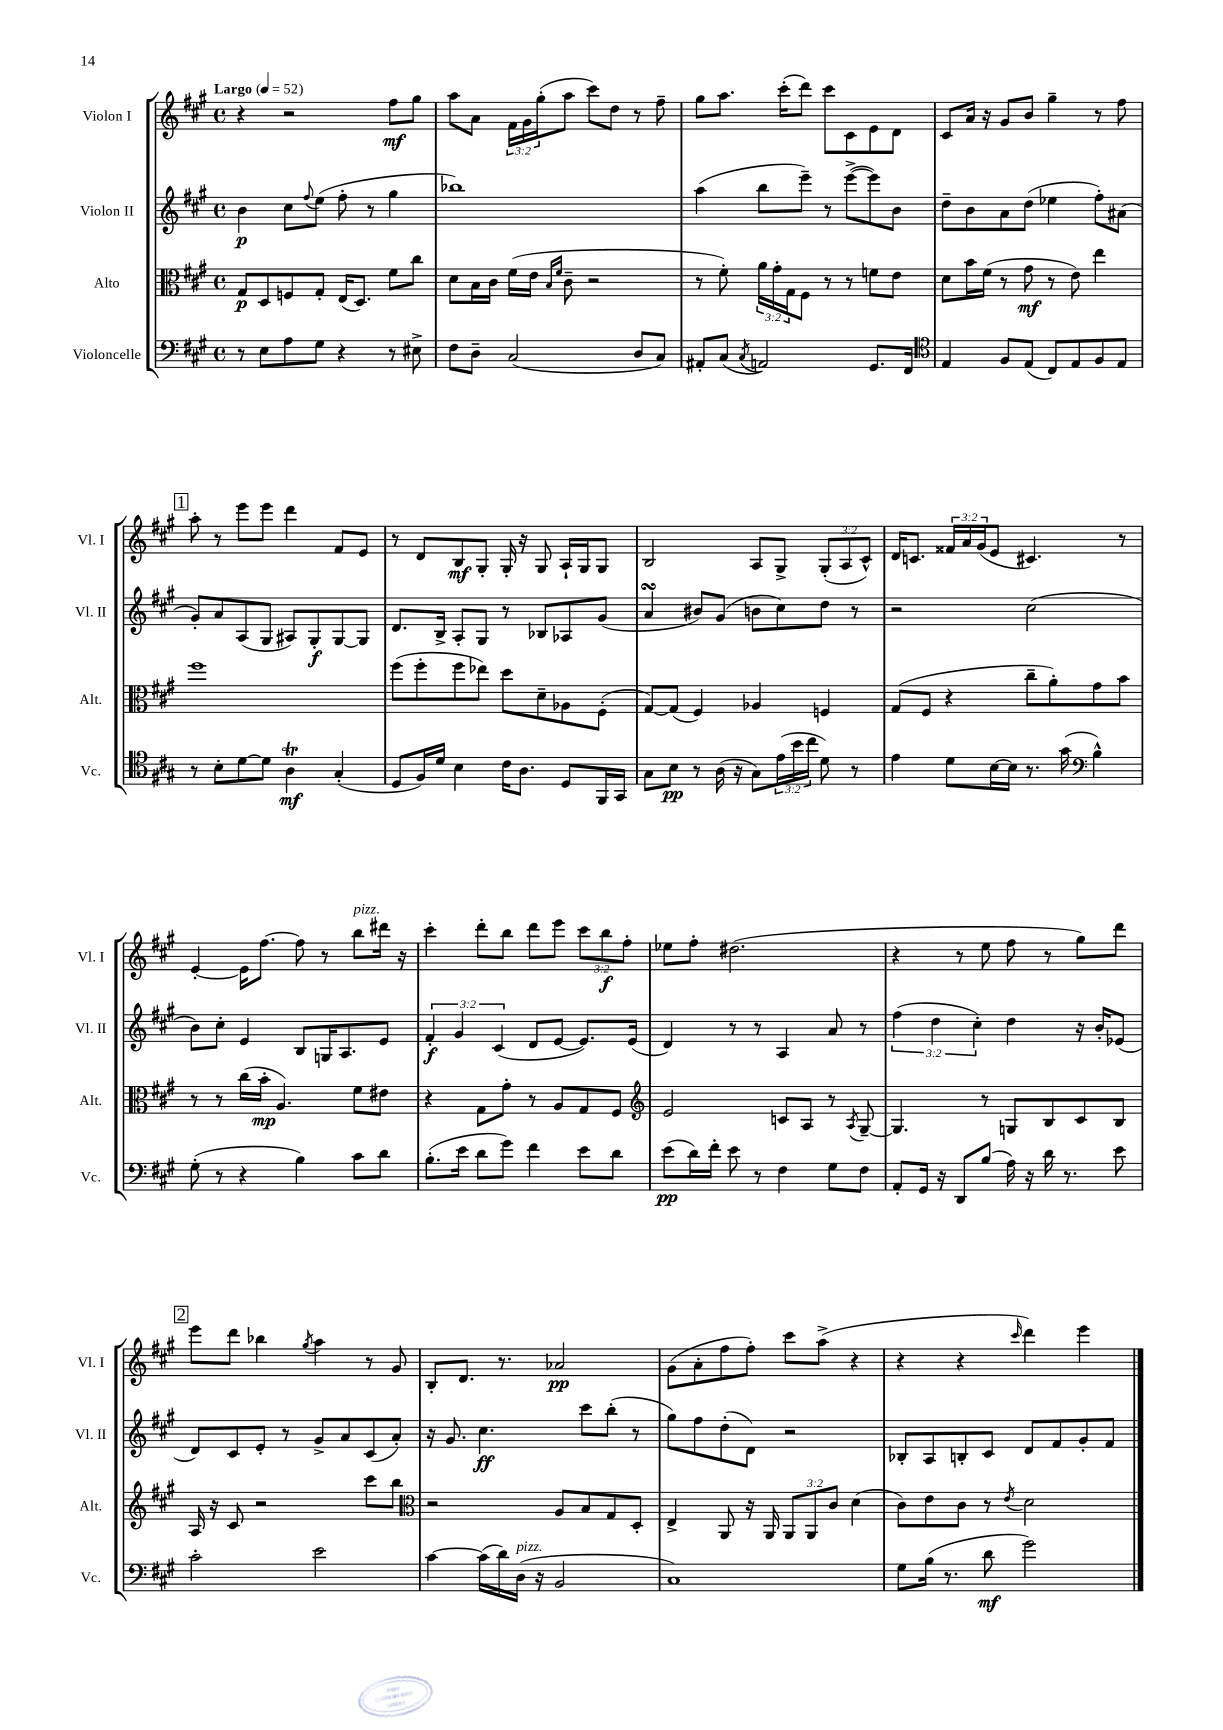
<<
\new StaffGroup <<
\new Staff = "s0" \with { instrumentName = "Violon I" shortInstrumentName = "Vl. I" } {
    \clef treble \key a \major \defaultTimeSignature \time 4/4 \override Staff.TupletNumber.text = #tuplet-number::calc-fraction-text \tempo "Largo" 4 = 52
    r4 r2 fis''8\mf gis''8 |
    a''8 a'8 \tuplet 3/2 { fis'16 gis'16 gis''16-.( } a''8 cis'''8) d''8 r8 fis''8-- |
    gis''8 a''8. cis'''16-.( d'''8) cis'''8 cis'8 e'8 d'8 |
    cis'8 a'16 r16 gis'8 b'8 gis''4-- r8 fis''8 |
    \mark \markup { \box "1" } a''8-. r8 e'''8 e'''8 d'''4 fis'8 e'8 |
    r8 d'8 b8\mf gis8-. gis16-. r16 gis8 a16-! gis16 gis8 |
    b2 a8 gis8-> \tuplet 3/2 { gis8-.( a8 cis'8-^) } |
    d'16 c'8. \tuplet 3/2 { fisis'16 a'16 gis'16( } e'8 cis'4.) r8 |
    e'4~-. e'16 fis''8.~ fis''8 r8 b''8^\markup { \italic "pizz." } dis'''16 r16 |
    cis'''4-. d'''8-. b''8 d'''8 e'''8 \tuplet 3/2 { cis'''8 b''8\f fis''8-. } |
    ees''8 fis''8-. dis''2.( |
    r4 r8 e''8 fis''8 r8 gis''8) d'''8 |
    \mark \markup { \box "2" } e'''8 d'''8 bes''4 \acciaccatura { gis''8 } a''4 r8 gis'8 |
    b8-. d'8. r8. aes'2\pp |
    gis'8( a'8-. fis''8 fis''8-.) cis'''8 a''8->( r4 |
    r4 r4 \grace { cis'''16 } d'''4) e'''4 \bar "|." |
}
\new Staff = "s1" \with { instrumentName = "Violon II" shortInstrumentName = "Vl. II" } {
    \clef treble \key a \major \defaultTimeSignature \time 4/4 \override Staff.TupletNumber.text = #tuplet-number::calc-fraction-text
    b'4\p cis''8 \appoggiatura { fis''8 } e''8( fis''8-. r8 gis''4 |
    bes''1) |
    a''4( b''8 e'''8--) r8 e'''8~->( e'''8) b'8 |
    d''8-- b'8 a'8 d''8( ees''4 fis''8-.) ais'8( |
    \mark \markup { \box "1" } gis'8-.) a'8 a8( gis8 ais8) gis8-.\f gis8~ gis8 |
    d'8. b16-> a8-. gis8 r8 bes8 aes8 gis'8( |
    a'4\turn bis'8) gis'8( b'8 cis''8) d''8 r8 |
    r2 cis''2( |
    b'8) cis''8-. e'4 b8 g16 a8. e'8 |
    \tuplet 3/2 { fis'4-.\f gis'4 cis'4( } d'8 e'8~ e'8.) e'16( |
    d'4) r8 r8 a4 a'8 r8 |
    \tuplet 3/2 { fis''4( d''4 cis''4-.) } d''4 r16 b'16-. ees'8( |
    \mark \markup { \box "2" } d'8) cis'8 e'8-. r8 gis'8-> a'8 cis'8( a'8-.) |
    r16 gis'8. cis''4.\ff cis'''8 b''8-.( r8 |
    gis''8) fis''8 d''8-.( d'8) r2 |
    bes8-. a8 b8-. cis'8 d'8 fis'8 gis'8-. fis'8 \bar "|." |
}
\new Staff = "s2" \with { instrumentName = "Alto" shortInstrumentName = "Alt." } {
    \clef alto \key a \major \defaultTimeSignature \time 4/4 \override Staff.TupletNumber.text = #tuplet-number::calc-fraction-text
    gis8\p d8 f8 gis8-. e16( d8.) fis'8 cis''8 |
    d'8 b16 cis'16 fis'16( e'16 \grace { b16 fis'16 } cis'8-- r2 |
    r8 fis'8-.) \tuplet 3/2 { a'16 gis'16-. gis16 } fis8 r8 r8 f'8 e'8 |
    d'8 b'16 fis'16( r8 gis'8\mf r8 e'8) e''4 |
    \mark \markup { \box "1" } fis''1 |
    fis''8( fis''8-. fis''8 ees''8) d''8 d'8-- aes8 fis8-.( |
    gis8~) gis8( fis4) aes4 f4 |
    gis8( fis8 r4 cis''8-- a'8-.) gis'8 b'8 |
    r8 r8 cis''16( b'16-.\mp a4.) fis'8 eis'8 |
    r4 gis8 gis'8-. r8 a8 gis8 fis8 |
    \clef treble e'2 c'8 a8 r8 \acciaccatura { a8 } gis8~-- |
    gis4. r8 g8 b8 cis'8 b8 |
    \mark \markup { \box "2" } a16 r16 cis'8 r2 cis'''8 b''8 |
    \clef alto r2 a8 b8 gis8 d8-. |
    e4-> a,8 r16 a,16 \tuplet 3/2 { a,8 a,8 cis'8 } d'4( |
    cis'8) e'8 cis'8 r8 \acciaccatura { e'8 } d'2 \bar "|." |
}
\new Staff = "s3" \with { instrumentName = "Violoncelle" shortInstrumentName = "Vc." } {
    \clef bass \key a \major \defaultTimeSignature \time 4/4 \override Staff.TupletNumber.text = #tuplet-number::calc-fraction-text
    r8 e8 a8 gis8 r4 r8 eis8-> |
    fis8 d8-- cis2( d8 cis8) |
    ais,8-. cis8( \acciaccatura { cis8 } a,2) gis,8. fis,16 |
    \clef tenor e4 fis8 e8( cis8) e8 fis8 e8 |
    \mark \markup { \box "1" } r8 b8-. d'8~ d'8 a4\trill\mf gis4-.( |
    d8 fis16) d'16 b4 cis'16 a8. d8 fis,16 gis,16 |
    gis8 b8\pp r8 a16( r16 gis8) \tuplet 3/2 { e'16( b'16 cis''16 } d'8) r8 |
    e'4 d'8 b16~ b16 r8. gis'16( \clef bass b4-^) |
    gis8-.( r8 r4 b4) cis'8 d'8 |
    b8.-.( e'16 d'8 gis'8) fis'4 e'8 d'8 |
    e'8\pp( d'16) fis'16-. e'8 r8 fis4 gis8 fis8 |
    a,8-. gis,16 r16 d,8 b8( a16) r16 d'16 r8. e'8 |
    \mark \markup { \box "2" } cis'2-. e'2 |
    cis'4~ cis'16( d'16) d16^\markup { \italic "pizz." }( r16 b,2 |
    cis1) |
    gis8 b16( r8. d'8\mf gis'2) \bar "|." |
}
>>
>>
\layout { \context { \Score \remove "Bar_number_engraver" } }
